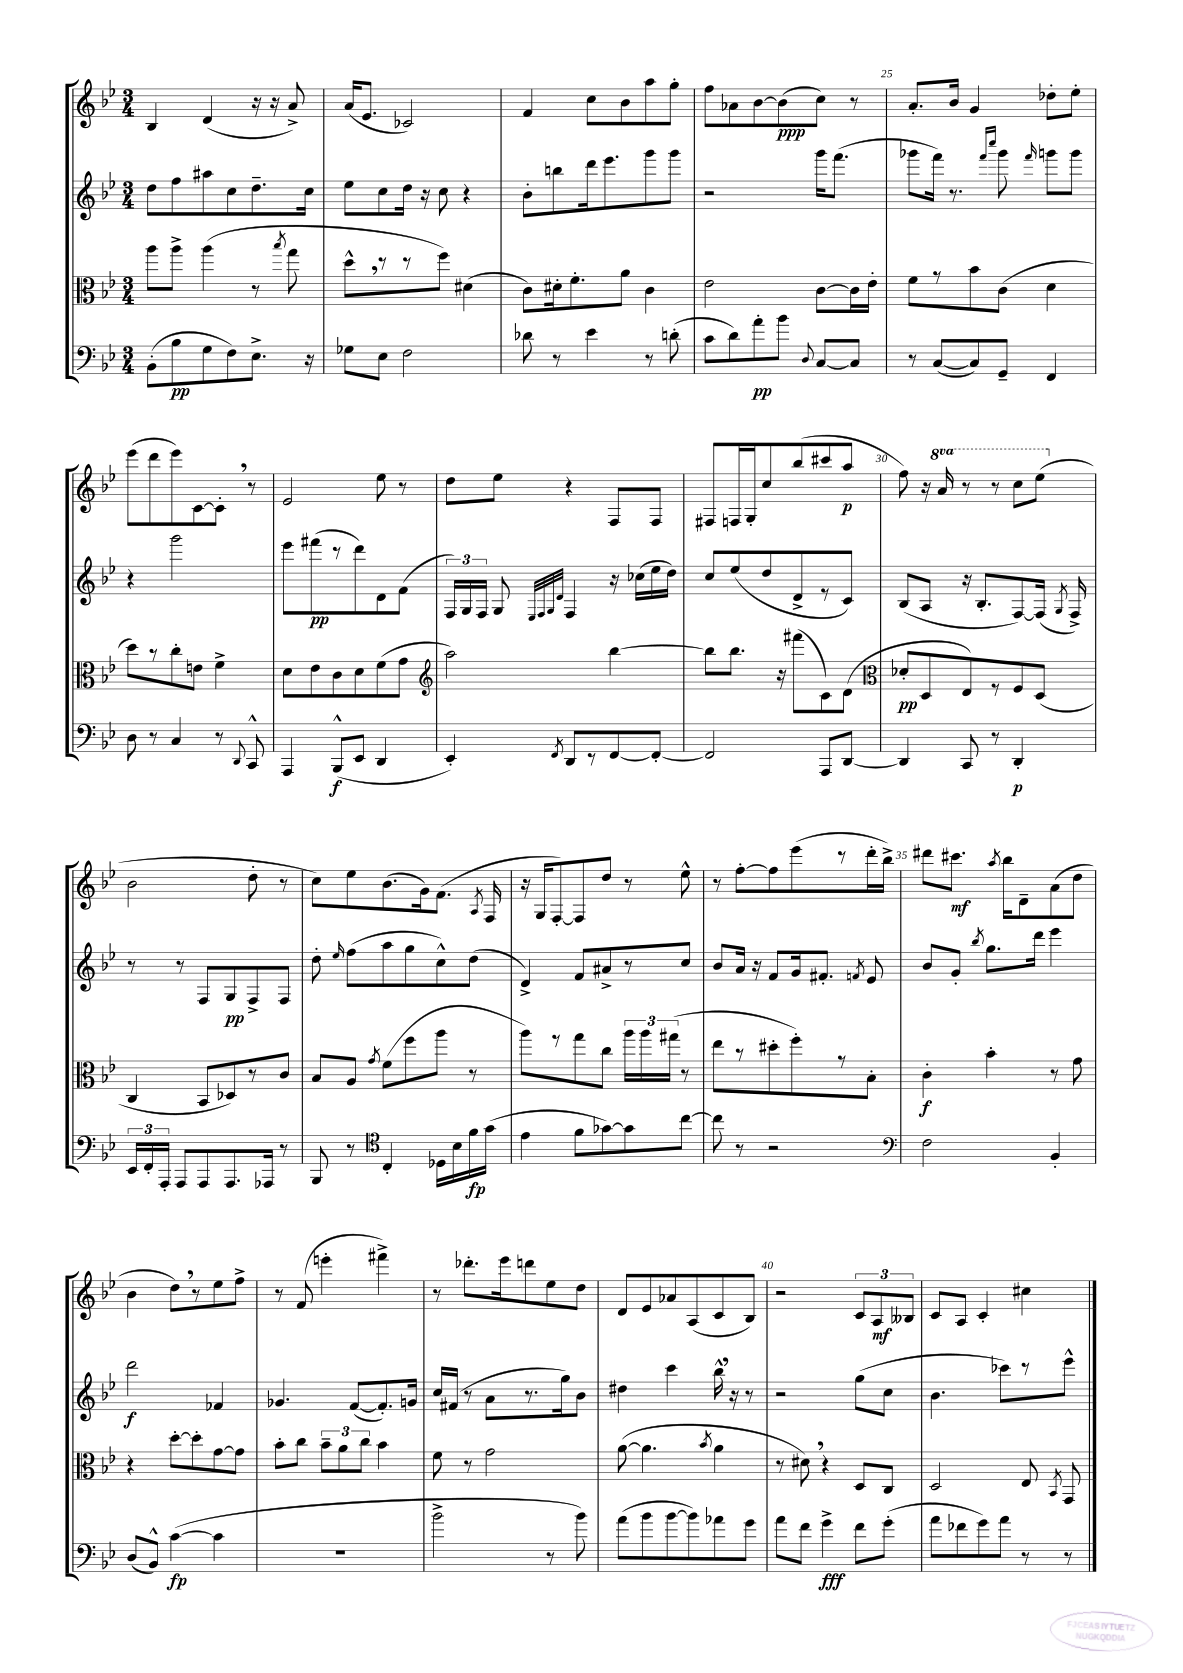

**kern	**dynam	**kern	**dynam	**kern	**dynam	**kern	**dynam
*part4	*part4	*part3	*part3	*part2	*part2	*part1	*part1
*staff4	*staff4	*staff3	*staff3	*staff2	*staff2	*staff1	*staff1
*clefF4	*	*clefC3	*	*clefG2	*	*clefG2	*
*k[b-e-]	*	*k[b-e-]	*	*k[b-e-]	*	*k[b-e-]	*
*M3/4	*	*M3/4	*	*M3/4	*	*M3/4	*
=21	=21	=21	=21	=21	=21	=21	=21
(8BB-'\L	.	8aa\L	.	8dd\L	.	4B-/	.
8B-\	pp	8aa^\J	.	8ff\	.	.	.
8G\	.	(4aa\	.	8aa#X\	.	(4d/	.
8F\)	.	.	.	8cc\	.	.	.
8.E-^\J	.	8r	.	8.dd~\	.	16r	.
.	.	.	.	.	.	16r	.
.	.	8qbb-/	.	.	.	.	.
.	.	8gg\	.	.	.	8a^/)	.
16r	.	.	.	16cc\Jk	.	.	.
=22	=22	=22	=22	=22	=22	=22	=22
8G-X\L	.	8dd^^,\L	.	8ee-\L	.	(16a/KL	.
.	.	.	.	.	.	8.e-/J	.
8E-\J	.	8r	.	8cc\	.	.	.
2F\	.	8r	.	16dd\Jk	.	2c-X/)	.
.	.	.	.	16r	.	.	.
.	.	8ff\J)	.	8cc\	.	.	.
.	.	(4d#X\	.	4r	.	.	.
=23	=23	=23	=23	=23	=23	=23	=23
8d-X\	.	8c\L)	.	8b-'\L	.	4f/	.
8r	.	16d#X'\k	.	8bbn\	.	.	.
.	.	8.f'\	.	.	.	.	.
4e-\	.	.	.	16ddd\k	.	8cc\L	.
.	.	.	.	8.eee-\	.	.	.
.	.	8a\J	.	.	.	8b-\	.
8r	.	4c\	.	8ggg\	.	8aa\	.
(8dn'\	.	.	.	8ggg\J	.	8gg'\J	.
=24	=24	=24	=24	=24	=24	=24	=24
8c\L	.	2e-\	.	2r	.	8ff\L	.
8d\)	.	.	.	.	.	8a-X\	.
8a'\	pp	.	.	.	.	[8b-\	.
8b-\J	.	.	.	.	.	(8b-\]	ppp
8qqD/	.	.	.	.	.	.	.
[8C/L	.	[8c\L	.	16ggg\KL	.	8cc\J)	.
.	.	.	.	(8.fff\J	.	.	.
8C/J]	.	16c\L]	.	.	.	8r	.
.	.	16e-'\JJ	.	.	.	.	.
=25	=25	=25	=25	=25	=25	=25	=25
8r	.	8f\L	.	8ggg-X\L	.	8.a'/L	.
([8C/L	.	8r	.	16fff\Jk)	.	.	.
.	.	.	.	8.r	.	16b-/Jk	.
8C/])	.	8b-\	.	.	.	4g/	.
.	.	.	.	16qqfff/LL	.	.	.
.	.	.	.	16qqcccc/JJ	.	.	.
8GG~/J	.	(8c\J	.	8ggg-\	.	.	.
.	.	.	.	16qqfff/	.	.	.
4FF/	.	4d\	.	8gggn\L	.	8dd-X'\L	.
.	.	.	.	8ggg\J	.	8ee-'\J	.
!!LO:LB:g=z
=26	=26	=26	=26	=26	=26	=26	=26
8D\	.	8dd\L)	.	4r	.	(8eee-\L	.
8r	.	8r	.	.	.	8ddd\	.
4C/	.	8cc'\	.	2ggg\	.	8eee-\)	.
.	.	8en\J	.	.	.	[8c\	.
8r	.	4f^\	.	.	.	8c',\J]	.
8qqDD/	.	.	.	.	.	.	.
8CC^^/	.	.	.	.	.	8r	.
=27	=27	=27	=27	=27	=27	=27	=27
4AAA/	.	8d\L	.	8eee-\L	.	2e-/	.
.	.	8e-\	.	(8fff#X\	pp	.	.
(8BBB-^^/L	f	8c\	.	8r	.	.	.
8EE-/J	.	8d\	.	8ddd\)	.	.	.
4DD/	.	(8f\	.	8d\	.	8ee-\	.
.	.	8g\J	.	(8f\J	.	8r	.
=28	=28	=28	=28	=28	=28	=28	=28
*	*	*clefG2	*	*	*	*	*
4EE-'/)	.	2aa\)	.	24F/LL)	.	8dd\L	.
.	.	.	.	24G/	.	.	.
.	.	.	.	24F/JJ	.	.	.
.	.	.	.	8G/	.	8ee-\J	.
.	.	.	.	32qqE-/LLL	.	.	.
.	.	.	.	32qqF/	.	.	.
.	.	.	.	32qqG/	.	.	.
8qFF/	.	.	.	32qqd/JJJ	.	.	.
8DD/L	.	.	.	4F/	.	4r	.
8r	.	.	.	.	.	.	.
[8FF/	.	[4bb-\	.	16r	.	8F/L	.
.	.	.	.	(16cc-X\LL	.	.	.
8FF'/J_	.	.	.	16ee-\	.	8F/J	.
.	.	.	.	16dd\JJ)	.	.	.
=29	=29	=29	=29	=29	=29	=29	=29
2FF/]	.	8bb-\L]	.	8cc/L	.	8F#X/L	.
.	.	8.bb-\J	.	(8ee-/	.	16Fn/L	.
.	.	.	.	.	.	16G'/J	.
.	.	.	.	8dd/	.	8cc/	.
.	.	16r	.	.	.	.	.
.	.	(8fff#X\L	.	8d^/	.	(8bb-/	.
8AAA/L	.	8c\)	.	8r	.	8ccc#X/	.
[8DD/J	.	(8d\J	.	8c/J)	.	8aa/J	p
=30	=30	=30	=30	=30	=30	=30	=30
*	*	*clefC3	*	*	*	*	*
4DD/]	.	8d-X'/L	pp	(8B-/L	.	8ff\)	.
.	.	8D/	.	8A/J	.	16r	.
*	*	*	*	*	*	*8va	*
.	.	.	.	.	.	16aa/	.
8CC/	.	8E-/)	.	16r	.	8r	.
.	.	.	.	8.B-'/L	.	.	.
8r	.	8r	.	.	.	8r	.
4DD'/	p	8F/	.	[8F/)	.	8ccc\L	.
.	.	(8D/J	.	(16F/Jk]	.	(8eee-\J	.
.	.	.	.	8qG/	.	.	.
.	.	.	.	16F^/)	.	.	.
!!LO:LB:g=z
=31	=31	=31	=31	=31	=31	=31	=31
*	*	*	*	*	*	*X8va	*
24EE-/LL	.	4C/	.	8r	.	2b-\	.
24FF'/	.	.	.	.	.	.	.
24AAA'/JJ	.	.	.	.	.	.	.
8AAA/L	.	.	.	8r	.	.	.
8AAA/	.	8BB-/L	.	8F/L	.	.	.
8.AAA/	.	8D-X/)	.	8G/	pp	.	.
.	.	8r	.	8F^/	.	8dd'\	.
16AAA-X/Jk	.	.	.	.	.	.	.
8r	.	8c/J	.	8F/J	.	8r	.
=32	=32	=32	=32	=32	=32	=32	=32
8BBB-/	.	8B-/L	.	8dd'\	.	8cc\L)	.
.	.	.	.	16qqee-/	.	.	.
8r	.	8A/J	.	(8ff\L	.	8ee-\	.
*clefC4	*	*	*	*	*	*	*
.	.	8qg/	.	.	.	.	.
4C'/	.	(8f\L	.	8aa\	.	(8.b-\	.
.	.	8ff\	.	8gg\	.	.	.
.	.	.	.	.	.	16g\k)	.
16D-X\LL	.	8aa\J	.	8cc^^\)	.	(8.f\J	.
16B-\	.	.	.	.	.	.	.
16f\	fp	8r	.	(8dd\J	.	.	.
.	.	.	.	.	.	8qA/	.
(16g\JJ	.	.	.	.	.	16F/	.
=33	=33	=33	=33	=33	=33	=33	=33
4e-\	.	8aa\L)	.	4d^/)	.	16r	.
.	.	.	.	.	.	16G/KL	.
.	.	8r	.	.	.	[8F'/)	.
8f\L	.	8gg\	.	8f/L	.	8F/]	.
[8g-X\)	.	8cc\J	.	8a#X^/	.	8dd/J	.
8g-\]	.	24aa\LL	.	8r	.	8r	.
.	.	24aa\	.	.	.	.	.
.	.	(24gg#X\JJ	.	.	.	.	.
[8cc\J	.	8r	.	8cc/J	.	8ee-^^\	.
=34	=34	=34	=34	=34	=34	=34	=34
8cc\]	.	8ee-\L	.	8b-/L	.	8r	.
8r	.	8r	.	16a/Jk	.	[8ff'\L	.
.	.	.	.	16r	.	.	.
2r	.	8dd#X'\	.	8f/L	.	8ff\]	.
.	.	8ff'\)	.	16g/k	.	(8eee-\	.
.	.	.	.	8.f#X'/J	.	.	.
.	.	8r	.	.	.	8r	.
.	.	.	.	8qfn/	.	.	.
.	.	8B-'\J	.	8e-/	.	16ddd'\L	.
.	.	.	.	.	.	16bb-^\JJ)	.
=35	=35	=35	=35	=35	=35	=35	=35
*clefF4	*	*	*	*	*	*	*
2F\	.	4c'\	f	8b-/L	.	8ddd#X\L	.
.	.	.	.	8g'/J	.	8.ccc#X\J	mf
.	.	.	.	8qbb-/	.	.	.
.	.	4b-'\	.	8.gg\L	.	.	.
.	.	.	.	.	.	8qaa/	.
.	.	.	.	.	.	16bb-\KL	.
.	.	.	.	.	.	8d~\	.
.	.	.	.	16ddd\Jk	.	.	.
4BB-'/	.	8r	.	4eee-\	.	(8a\	.
.	.	8g\	.	.	.	8dd\J	.
!!LO:LB:g=z
=36	=36	=36	=36	=36	=36	=36	=36
(8D/L	.	4r	.	2ddd\	f	4b-\	.
8BB-^^/J)	.	.	.	.	.	.	.
([4c\	fp	[8dd'\L	.	.	.	8dd,\L)	.
.	.	8dd'\]	.	.	.	8r	.
4c\]	.	[8g\	.	4f-X/	.	8ee-\	.
.	.	8g\J]	.	.	.	8ff^\J	.
=37	=37	=37	=37	=37	=37	=37	=37
2.r	.	8b-'\L	.	4.g-X/	.	8r	.
.	.	8cc\J	.	.	.	(8f/	.
.	.	12b-~\L	.	.	.	4eeen'\	.
.	.	12a\	.	.	.	.	.
.	.	.	.	([8f/L	.	.	.
.	.	12cc\J	.	.	.	.	.
.	.	4b-\	.	8.f'/])	.	4fff#X^\)	.
.	.	.	.	16gn/Jk	.	.	.
=38	=38	=38	=38	=38	=38	=38	=38
2b-^\	.	8f\	.	16cc/LL	.	8r	.
.	.	.	.	(16f#X/JJ	.	.	.
.	.	8r	.	8r	.	8.ddd-X'\L	.
.	.	2g\	.	8a\L	.	.	.
.	.	.	.	.	.	16eee-\k	.
.	.	.	.	8.r	.	8dddn\	.
8r	.	.	.	.	.	8ee-\	.
.	.	.	.	16gg\k)	.	.	.
8b-\)	.	.	.	8b-\J	.	8dd\J	.
=39	=39	=39	=39	=39	=39	=39	=39
(8a\L	.	([8a\	.	4dd#X\	.	8d/L	.
8b-\	.	4.a\]	.	.	.	8e-/	.
[8b-\	.	.	.	4ccc\	.	8a-X/	.
8b-\])	.	.	.	.	.	(8A/	.
.	.	8qb-/	.	.	.	.	.
8a-X\	.	4a\	.	16bb-^^,\	.	8c/	.
.	.	.	.	16r	.	.	.
8g\J	.	.	.	8r	.	8B-/J)	.
=40	=40	=40	=40	=40	=40	=40	=40
8a\L	.	8r	.	2r	.	2r	.
8f\J	.	8d#X,\)	.	.	.	.	.
4g^\	fff	4r	.	.	.	.	.
8f\L	.	8D/L	.	(8gg\L	.	12c/L	.
.	.	.	.	.	.	12A/	mf
(8g'\J	.	8C/J	.	8cc\J	.	.	.
.	.	.	.	.	.	12B--X/J	.
=41	=41	=41	=41	=41	=41	=41	=41
8a\L	.	2D/	.	4.b-\	.	8c/L	.
8f-X\	.	.	.	.	.	8A/J	.
8g\)	.	.	.	.	.	4c'/	.
8a\J	.	.	.	8ccc-X\L)	.	.	.
8r	.	8E-/	.	8r	.	4cc#X\	.
.	.	8qBB-/	.	.	.	.	.
8r	.	8GG/	.	8eee-^^\J	.	.	.
==	==	==	==	==	==	==	==
*-	*-	*-	*-	*-	*-	*-	*-
